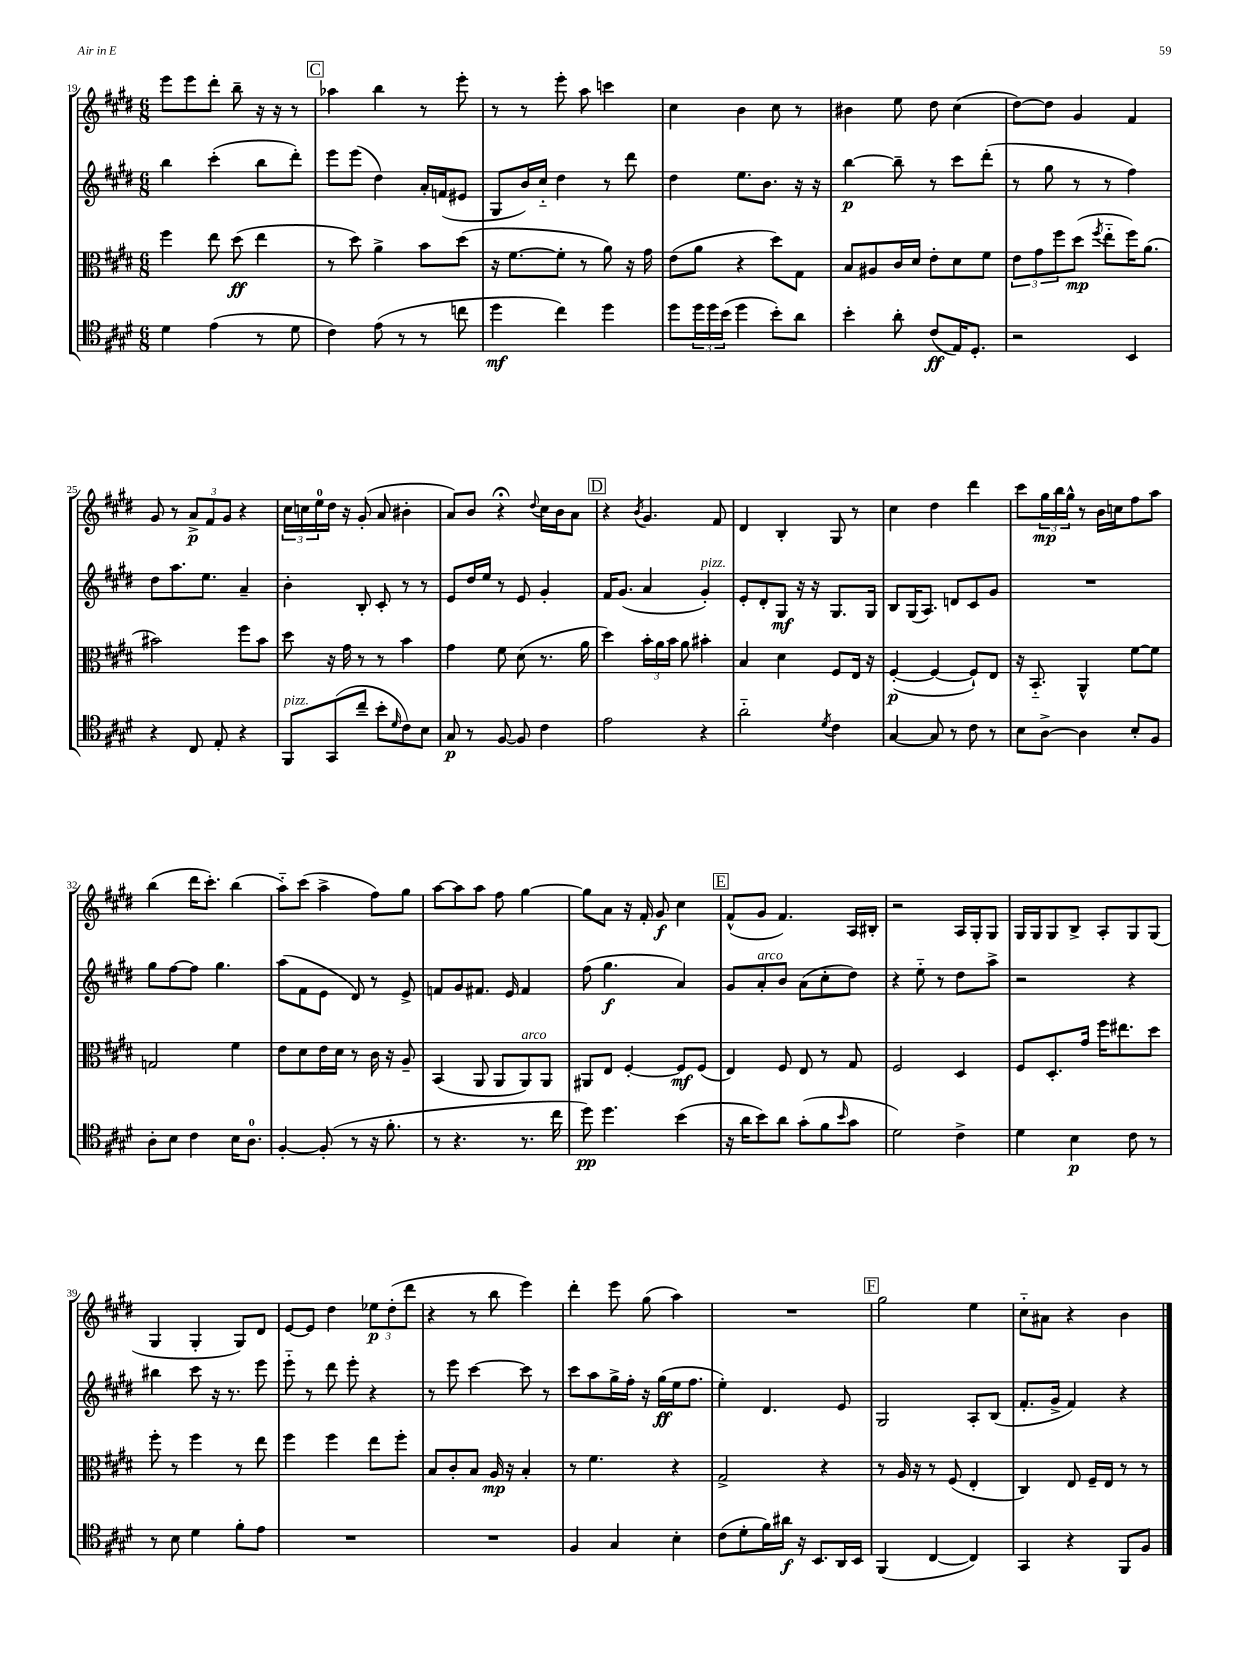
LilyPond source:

<<
\new StaffGroup <<
\new Staff = "s0" {
    \clef treble \key e \major \numericTimeSignature \time 6/8
    e'''8 e'''8 dis'''8-. b''8-- r16 r16 r8 |
    \mark \markup { \box "C" } aes''4 b''4 r8 e'''8-. |
    r8 r8 e'''8-. a''8 c'''4 |
    cis''4 b'4 cis''8 r8 |
    bis'4 e''8 dis''8 cis''4( |
    dis''8~) dis''8 gis'4 fis'4 |
    gis'8 r8 \tuplet 3/2 { a'8->\p fis'8 gis'8 } r4 |
    \tuplet 3/2 { cis''16 c''16 e''16-0 } dis''16 r16 gis'8-.( a'8 bis'4-. |
    a'8) b'8 r4\fermata \appoggiatura { dis''8 } cis''16 b'16 a'8 |
    \mark \markup { \box "D" } r4 \acciaccatura { b'8 } gis'4. fis'8 |
    dis'4 b4-. gis8 r8 |
    cis''4 dis''4 dis'''4 |
    cis'''8 \tuplet 3/2 { gis''16\mp b''16 gis''16-^ } r8 b'16 c''16 fis''8 a''8 |
    b''4( dis'''16 cis'''8.-.) b''4( |
    a''8-_) cis'''8( a''4-> fis''8) gis''8 |
    a''8~ a''8 a''8 fis''8 gis''4~ |
    gis''8 a'8 r16 fis'16-. gis'8\f cis''4 |
    \mark \markup { \box "E" } fis'8-^( gis'8 fis'4.) a16 bis16-. |
    r2 a16 gis16-. gis8 |
    gis16 gis16 gis8 b8-> a8-. gis8 gis8( |
    gis4 gis4-. gis8) dis'8 |
    e'8~ e'8 dis''4 \tuplet 3/2 { ees''8\p dis''8-.( dis'''8 } |
    r4 r8 b''8 e'''4) |
    dis'''4-. e'''8 gis''8( a''4) |
    R2. |
    \mark \markup { \box "F" } gis''2 e''4 |
    cis''8-_ ais'8 r4 b'4 \bar "|." |
}
\new Staff = "s1" {
    \clef treble \key e \major \numericTimeSignature \time 6/8
    b''4 cis'''4-.( b''8 dis'''8-.) |
    \mark \markup { \box "C" } e'''8 e'''8( dis''4) a'16-. f'16( eis'8 |
    gis8 b'16) cis''16-_ dis''4 r8 dis'''8 |
    dis''4 e''8. b'8. r16 r16 |
    b''4~\p b''8-- r8 cis'''8 dis'''8-.( |
    r8 gis''8 r8 r8 fis''4) |
    dis''8 a''8. e''8. a'4-- |
    b'4-. b8-. cis'8-. r8 r8 |
    e'8 dis''16 e''16 r8 e'8 gis'4-. |
    \mark \markup { \box "D" } fis'16 gis'8.( a'4 gis'4-.^\markup { \italic "pizz." }) |
    e'8-. dis'8-. gis8\mf r16 r16 gis8. gis16 |
    b8 gis16( a8.) d'8 cis'8 gis'8 |
    R2. |
    gis''8 fis''8~ fis''8 gis''4. |
    a''8( fis'8 e'8 dis'8) r8 e'8-> |
    f'8 gis'8 fis'8. e'16 fis'4 |
    fis''8( gis''4.\f a'4) |
    \mark \markup { \box "E" } gis'8 a'8-.^\markup { \italic "arco" } b'8 a'8( cis''8-. dis''8) |
    r4 e''8-_ r8 dis''8 a''8-> |
    r2 r4 |
    bis''4 cis'''8 r16 r8. e'''8 |
    e'''8-_ r8 dis'''8 e'''8-. r4 |
    r8 e'''8 cis'''4~ cis'''8 r8 |
    cis'''8 a''8 gis''16-> fis''16-. r16 gis''16\ff( e''16 fis''8. |
    e''4-.) dis'4. e'8 |
    \mark \markup { \box "F" } gis2 a8-. b8( |
    fis'8.-. gis'16-> fis'4) r4 \bar "|." |
}
\new Staff = "s2" {
    \clef alto \key e \major \numericTimeSignature \time 6/8
    fis''4 e''8 dis''8\ff( e''4 |
    \mark \markup { \box "C" } r8 dis''8) a'4-> b'8 dis''8( |
    r16 fis'8.~ fis'8-. r8 a'8) r16 gis'16 |
    e'8( a'8 r4 dis''8) gis8 |
    b8 ais8 cis'16 dis'16 e'8-. dis'8 fis'8 |
    \tuplet 3/2 { e'8 gis'8 fis''8 } dis''8\mp( \acciaccatura { fis''8 } e''8-_ fis''16) a'8.( |
    bis'2) fis''8 bis'8 |
    dis''8 r16 gis'16 r8 r8 b'4 |
    gis'4 fis'8 dis'8( r8. a'16 |
    \mark \markup { \box "D" } dis''4) \tuplet 3/2 { b'16-. a'16 b'16 } a'8 bis'4-. |
    b4 dis'4 fis8 e16 r16 |
    fis4~-.\p( fis4~ fis8-!) e8 |
    r16 b,8.-_ a,4-^ fis'8~ fis'8 |
    g2 fis'4 |
    e'8 dis'8 e'16 dis'16 r8 cis'16 r16 a8-- |
    b,4( a,8 a,8 a,8^\markup { \italic "arco" }) a,8 |
    ais,8 e8 fis4~-. fis8\mf fis8( |
    \mark \markup { \box "E" } e4) fis8 e8 r8 gis8 |
    fis2 dis4 |
    fis8 dis8.-. gis'16 fis''16 eis''8. dis''8 |
    fis''8-. r8 fis''4 r8 e''8 |
    fis''4 fis''4 e''8 fis''8-. |
    b8 cis'8-. b8 a16\mp r16 b4-. |
    r8 fis'4. r4 |
    gis2-> r4 |
    \mark \markup { \box "F" } r8 a16 r16 r8 fis8( e4-. |
    cis4) e8 fis16-- e16 r8 r8 \bar "|." |
}
\new Staff = "s3" {
    \clef tenor \key e \major \numericTimeSignature \time 6/8
    dis'4 e'4( r8 dis'8 |
    \mark \markup { \box "C" } cis'4) e'8( r8 r8 c''8 |
    dis''4\mf cis''4) dis''4 |
    dis''8 \tuplet 3/2 { dis''16 dis''16 b'16( } dis''4 b'8-.) a'8 |
    b'4-. a'8-. cis'8\ff( e16) dis8.-. |
    r2 b,4 |
    r4 cis8 e8-. r4 |
    fis,8^\markup { \italic "pizz." } gis,8( cis''8-- b'8-. \grace { dis'16 } cis'8) b8 |
    gis8\p r8 fis8~ fis8 cis'4 |
    \mark \markup { \box "D" } e'2 r4 |
    a'2-_ \acciaccatura { dis'8 } cis'4 |
    gis4~ gis8 r8 cis'8 r8 |
    b8 a8~-> a4 b8-. fis8 |
    a8-. b8 cis'4 b16 a8.-0 |
    fis4~-. fis8-.( r8 r16 fis'8.-. |
    r8 r4. r8. cis''16 |
    dis''8\pp) dis''4. b'4( |
    \mark \markup { \box "E" } r16 a'16 b'8) a'8 gis'8-.( fis'8 \grace { b'16 } gis'8 |
    dis'2) cis'4-> |
    dis'4 b4\p cis'8 r8 |
    r8 b8 dis'4 fis'8-. e'8 |
    R2. |
    R2. |
    fis4 gis4 b4-. |
    cis'8( dis'8-. fis'16) ais'16\f r16 b,8. a,16 b,16 |
    \mark \markup { \box "F" } fis,4( cis4~ cis4) |
    gis,4 r4 fis,8 fis8 \bar "|." |
}
>>
>>
\layout { \context { \Score currentBarNumber = #19 } }
